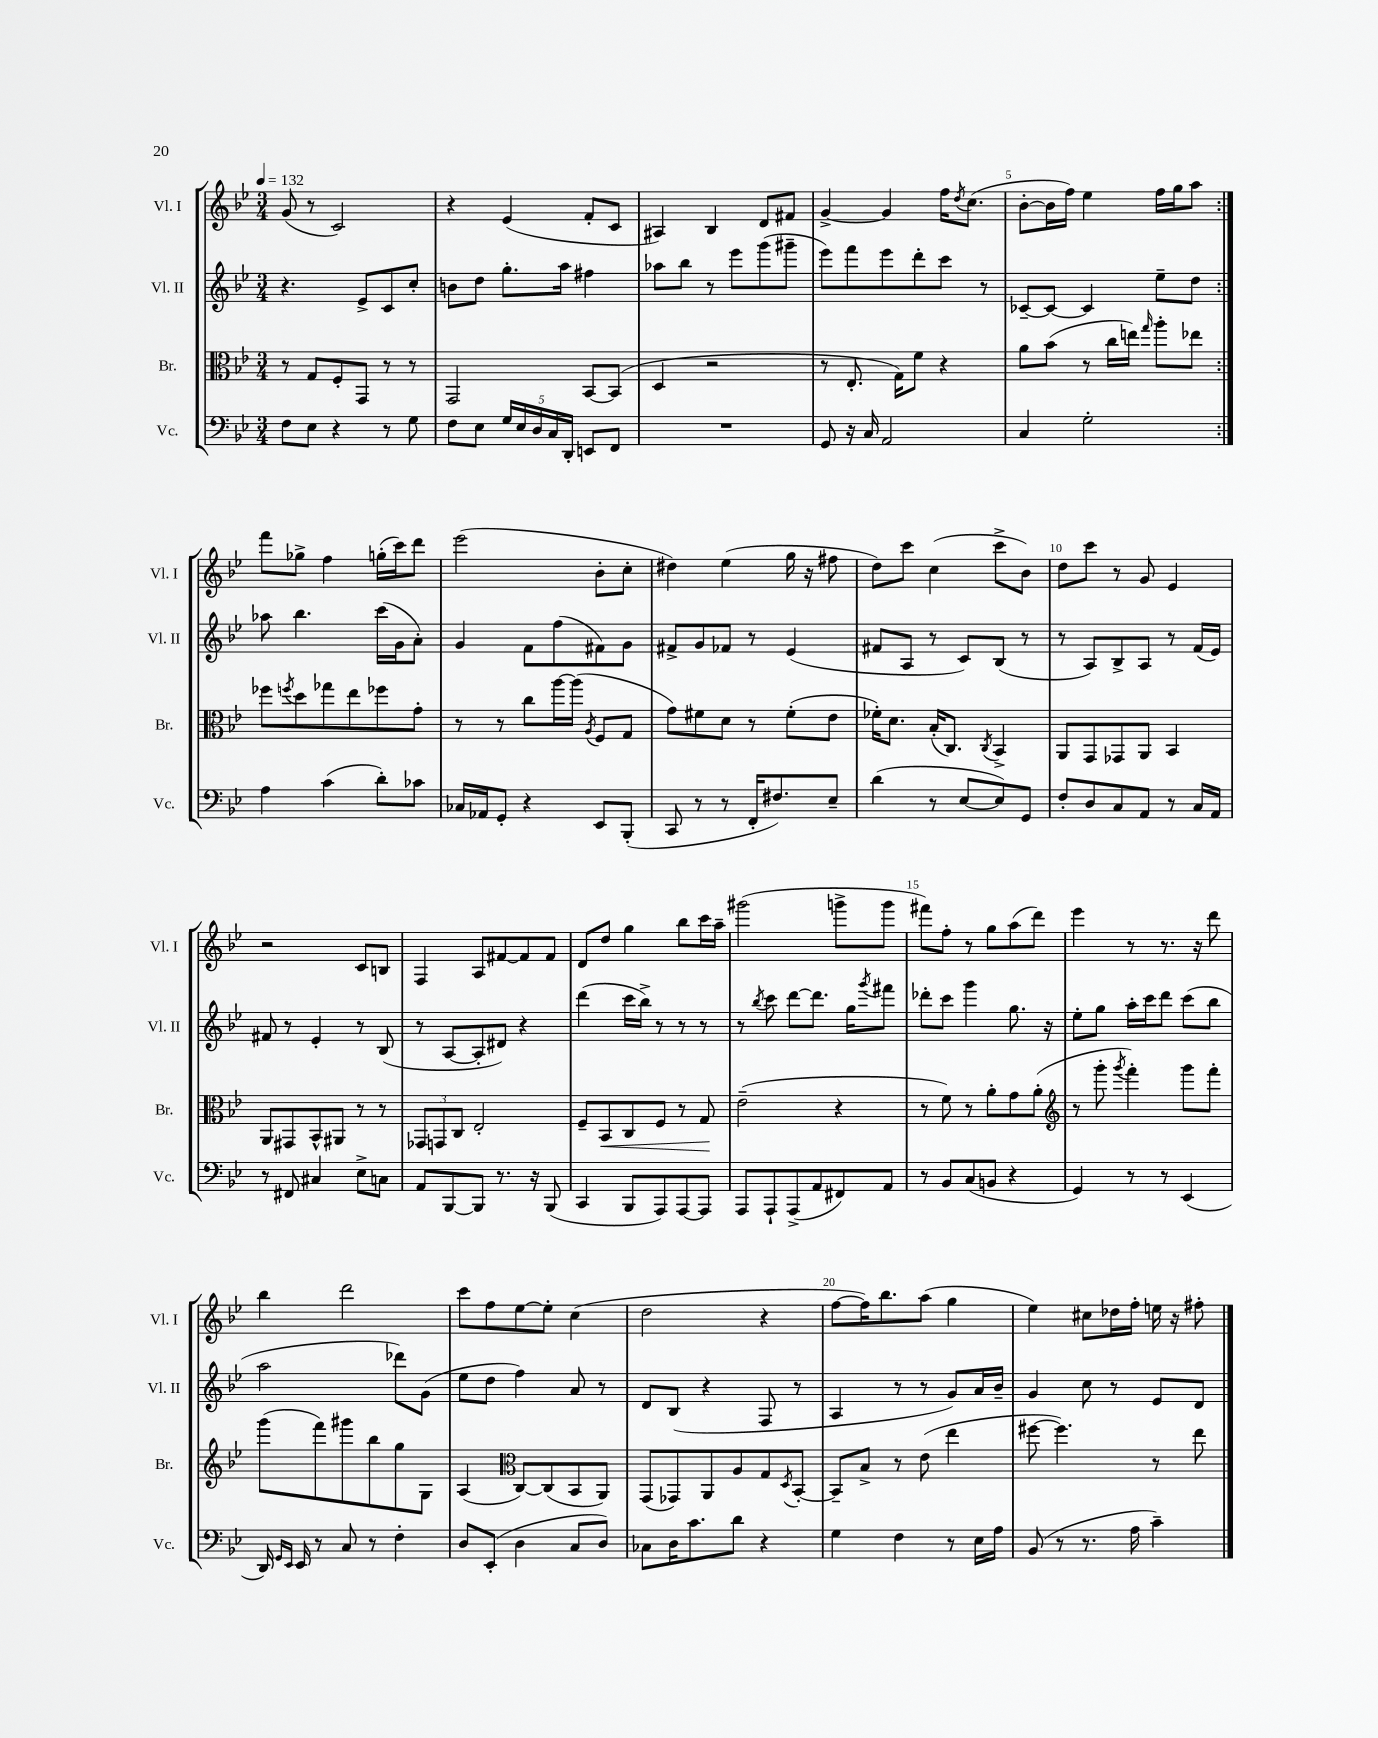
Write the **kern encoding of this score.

**kern	**kern	**kern	**kern
*staff4	*staff3	*staff2	*staff1
*clefF4	*clefC3	*clefG2	*clefG2
*k[b-e-]	*k[b-e-]	*k[b-e-]	*k[b-e-]
*M3/4	*M3/4	*M3/4	*M3/4
*MM132	*MM132	*MM132	*MM132
8F\L	8r	4.r	(8g/
8E-\J	8G/L	.	8r
4r	8F'/	.	2c/)
.	8GG/J	8e-^/L	.
8r	8r	8c/	.
8G\	8r	8cc'/J	.
=	=	=	=
8F\L	2GG/	8b\L	4r
8E-\J	.	8dd\J	.
20G/LL	.	8.gg'\L	(4e-/
20E-/	.	.	.
20D/	.	.	.
20C/	.	.	.
.	.	16aa\Jk	.
20DD'/JJ	.	.	.
8EE/L	[8BB-/L	4ff#\	8f'/L
8FF/J	(8BB-/]J	.	8c/J
=	=	=	=
2.r	4D/	8aa-\L	4A#/)
.	.	8bb-\J	.
.	2r	8r	4B-/
.	.	8eee-\L	.
.	.	(8ggg\	8d/L
.	.	8ggg#~\J	8f#/J
=	=	=	=
8GG/	8r	8eee-\L)	[4g^/
16r	8.E-'/	8fff\	.
16C/	.	.	.
2AA/	.	8eee-\	4g/]
.	16G\LK)	.	.
.	8f\J	8ddd'\	.
.	4r	8ccc\J	16ff\LK
.	.	.	8qdd/
.	.	.	(8.cc\J
.	.	8r	.
=	=	=	=
4C/	8a\L	[8c-~/L	[8b-'\L
.	(8b-\J	8c-/_J	16b-\]L
.	.	.	16ff\JJ)
2G'\	8r	4c-/]	4ee-\
.	16cc\LL	.	.
.	16ee\JJ)	.	.
.	16qqgg/	.	.
.	8aa'\L	8ee-~\L	16ff\LL
.	.	.	16gg\J
.	8ee-\J	8dd\J	8aa\J
=:|!	=:|!	=:|!	=:|!
4A\	8ff-\L	8aa-\	8fff\L
.	8qff/	.	.
.	8dd\	4.bb-\	8gg-^\J
(4c\	8gg-\	.	4ff\
.	8ee-\	.	.
8d'\L)	8ff-\	(16ccc\LL	(16gg'\LL
.	.	16g\J	16ccc\J)
8c-\J	8g'\J	8a'\J)	8ddd\J
=	=	=	=
16C-/LL	8r	4g/	(2eee-\
16AA-/J	.	.	.
8GG'/J	8r	.	.
4r	8cc\L	8f\L	.
.	[16aa\L	(8ff\	.
.	(16aa\]JJ	.	.
.	8qA/	.	.
8EE-/L	8F/L	8f#\)	8b-'\L
(8BBB-'/J	8G/J	8g\J	8cc'\J
=	=	=	=
8CC/	8g\L)	8f#^/L	4dd#\)
8r	8f#\	8g/	.
8r	8d\J	8f-/J	(4ee-\
16FF'/LK	8r	8r	.
8.F#/)	.	.	.
.	(8f#'\L	(4e-/	16gg\
.	.	.	16r
8E-~/J	8e-\J	.	8ff#\
=	=	=	=
(4d\	16f-'\LK)	8f#/L	8dd\L)
.	8.d\J	.	.
.	.	8A/J	8ccc\J
8r	(16B-'/LK	8r	(4cc\
.	8.C/J)	.	.
[8E-/L	.	8c/L)	.
.	8qC/	.	.
8E-/])	4BB-^/	(8B-/J	8ccc^\L
8GG/J	.	8r	8b-\J)
=	=	=	=
8F'/L	8AA/L	8r	8dd\L
8D/	8GG/	8A/L)	8ccc\J
8C/	8GG-/	8B-^/	8r
8AA/J	8AA/J	8A/J	8g/
8r	4BB-/	8r	4e-/
16C/LL	.	(16f/LL	.
16AA/JJ	.	16e-/JJ)	.
=	=	=	=
8r	8AA/L	8f#/	2r
8FF#/	8GG#/	8r	.
4C#/	8BB-^^/	4e-'/	.
.	8AA#/J	.	.
8E-^\L	8r	8r	8c/L
8C\J	8r	(8B-/	8B/J
=	=	=	=
8AA/L	12GG-/L	8r	4F/
.	12GG/	.	.
[8BBB-/	.	[8A/L	.
.	12C/J	.	.
8BBB-/]J	2E-'/	8A'/]	8A/L
8.r	.	8d#/J)	[8f#/
.	.	4r	8f#/]
16r	.	.	.
(8BBB-/	.	.	8f#/J
=	=	=	=
4CC/	8F~/L	(4ddd\	8d/L
.	8BB-/	.	8dd/J
8BBB-/L	8C/	16ccc\LL	4gg\
.	.	16bb-^\JJ)	.
8AAA/)	8F/J	8r	.
[8AAA/	8r	8r	8bb-\L
8AAA/]J	8G/	8r	16ccc\L
.	.	.	16aa~\JJ
=	=	=	=
8AAA/L	(2e-~\	8r	(2ggg#\
.	.	8qbb-/	.
8AAA`/	.	8ccc\	.
(8AAA^/	.	[8ddd\L	.
8AA/	.	8.ddd\]J	.
8FF#/)	4r	.	8ggg^\L
.	.	16gg\LK	.
.	.	8qggg/	.
8AA/J	.	8fff#\J	8ggg\J
=	=	=	=
8r	8r	8ddd-'\L	8fff#\L)
8BB-/L	8f\)	8ccc\J	8ff'\J
(8C/	8r	4ggg\	8r
8BB/J	8a'\L	.	8gg\L
4r	8g\	8.gg\	(8aa\
.	(8a'\J	.	8ddd\J)
.	.	16r	.
=	=	=	=
*	*clefG2	*	*
4GG/)	8r	8ee-'\L	4eee-\
.	8ggg'\	8gg\J	.
.	8qggg/	.	.
8r	4fff'\)	16aa'\LL	8r
.	.	16ccc\J	.
8r	.	8ddd\J	8.r
(4EE-/	8ggg\L	(8ccc\L	.
.	.	.	16r
.	8fff'\J	8bb-\J	8ddd\
=	=	=	=
16DD/)	(8ggg\L	2aa\	4bb-\
16qqGG/LL	.	.	.
16qqEE-/JJ	.	.	.
16EE-/	.	.	.
8r	8fff\)	.	.
8C/	8ggg#\	.	2ddd\
8r	8bb-\	.	.
4F'\	8gg\	8ddd-\L)	.
.	8G\J	(8g\J	.
=	=	=	=
8D/L	(4A/	8ee-\L	8ccc\L
(8EE-'/J	.	8dd\J	8ff\
*	*clefC3	*	*
4D\	[8C/L)	4ff\)	[8ee-\
.	(8C/]	.	8ee-'\]J
8C/L	8BB-/	8a/	(4cc\
8D/J)	8AA/J)	8r	.
=	=	=	=
8C-\L	(8GG/L	8d/L	2dd\
16D\K	8GG-/)	(8B-/J	.
8.c\	.	.	.
.	8AA/	4r	.
8d\J	8A/	.	.
4r	8G/	8F/	4r
.	8qD/	.	.
.	[8BB-'/J	8r	.
=	=	=	=
4G\	8BB-~/]L	4A/	[8ff\L
.	8B-^/J	.	16ff\]K)
.	.	.	8.bb-\
4F\	8r	8r	.
.	(8e-\	8r	(8aa\J
8r	4ee-\	8g/L)	4gg\
16E-\LL	.	16a/L	.
16A\JJ	.	16b-~/JJ	.
=	=	=	=
(8BB-/	[8ff#\	4g/	4ee-\)
8r	4.ff#\])	.	.
8.r	.	8cc\	8cc#\L
.	.	8r	16dd-\L
16A\	.	.	16ff'\JJ
4c~\)	8r	8e-/L	16ee\
.	.	.	16r
.	8ee-\	8d/J	8ff#'\
==	==	==	==
*-	*-	*-	*-
